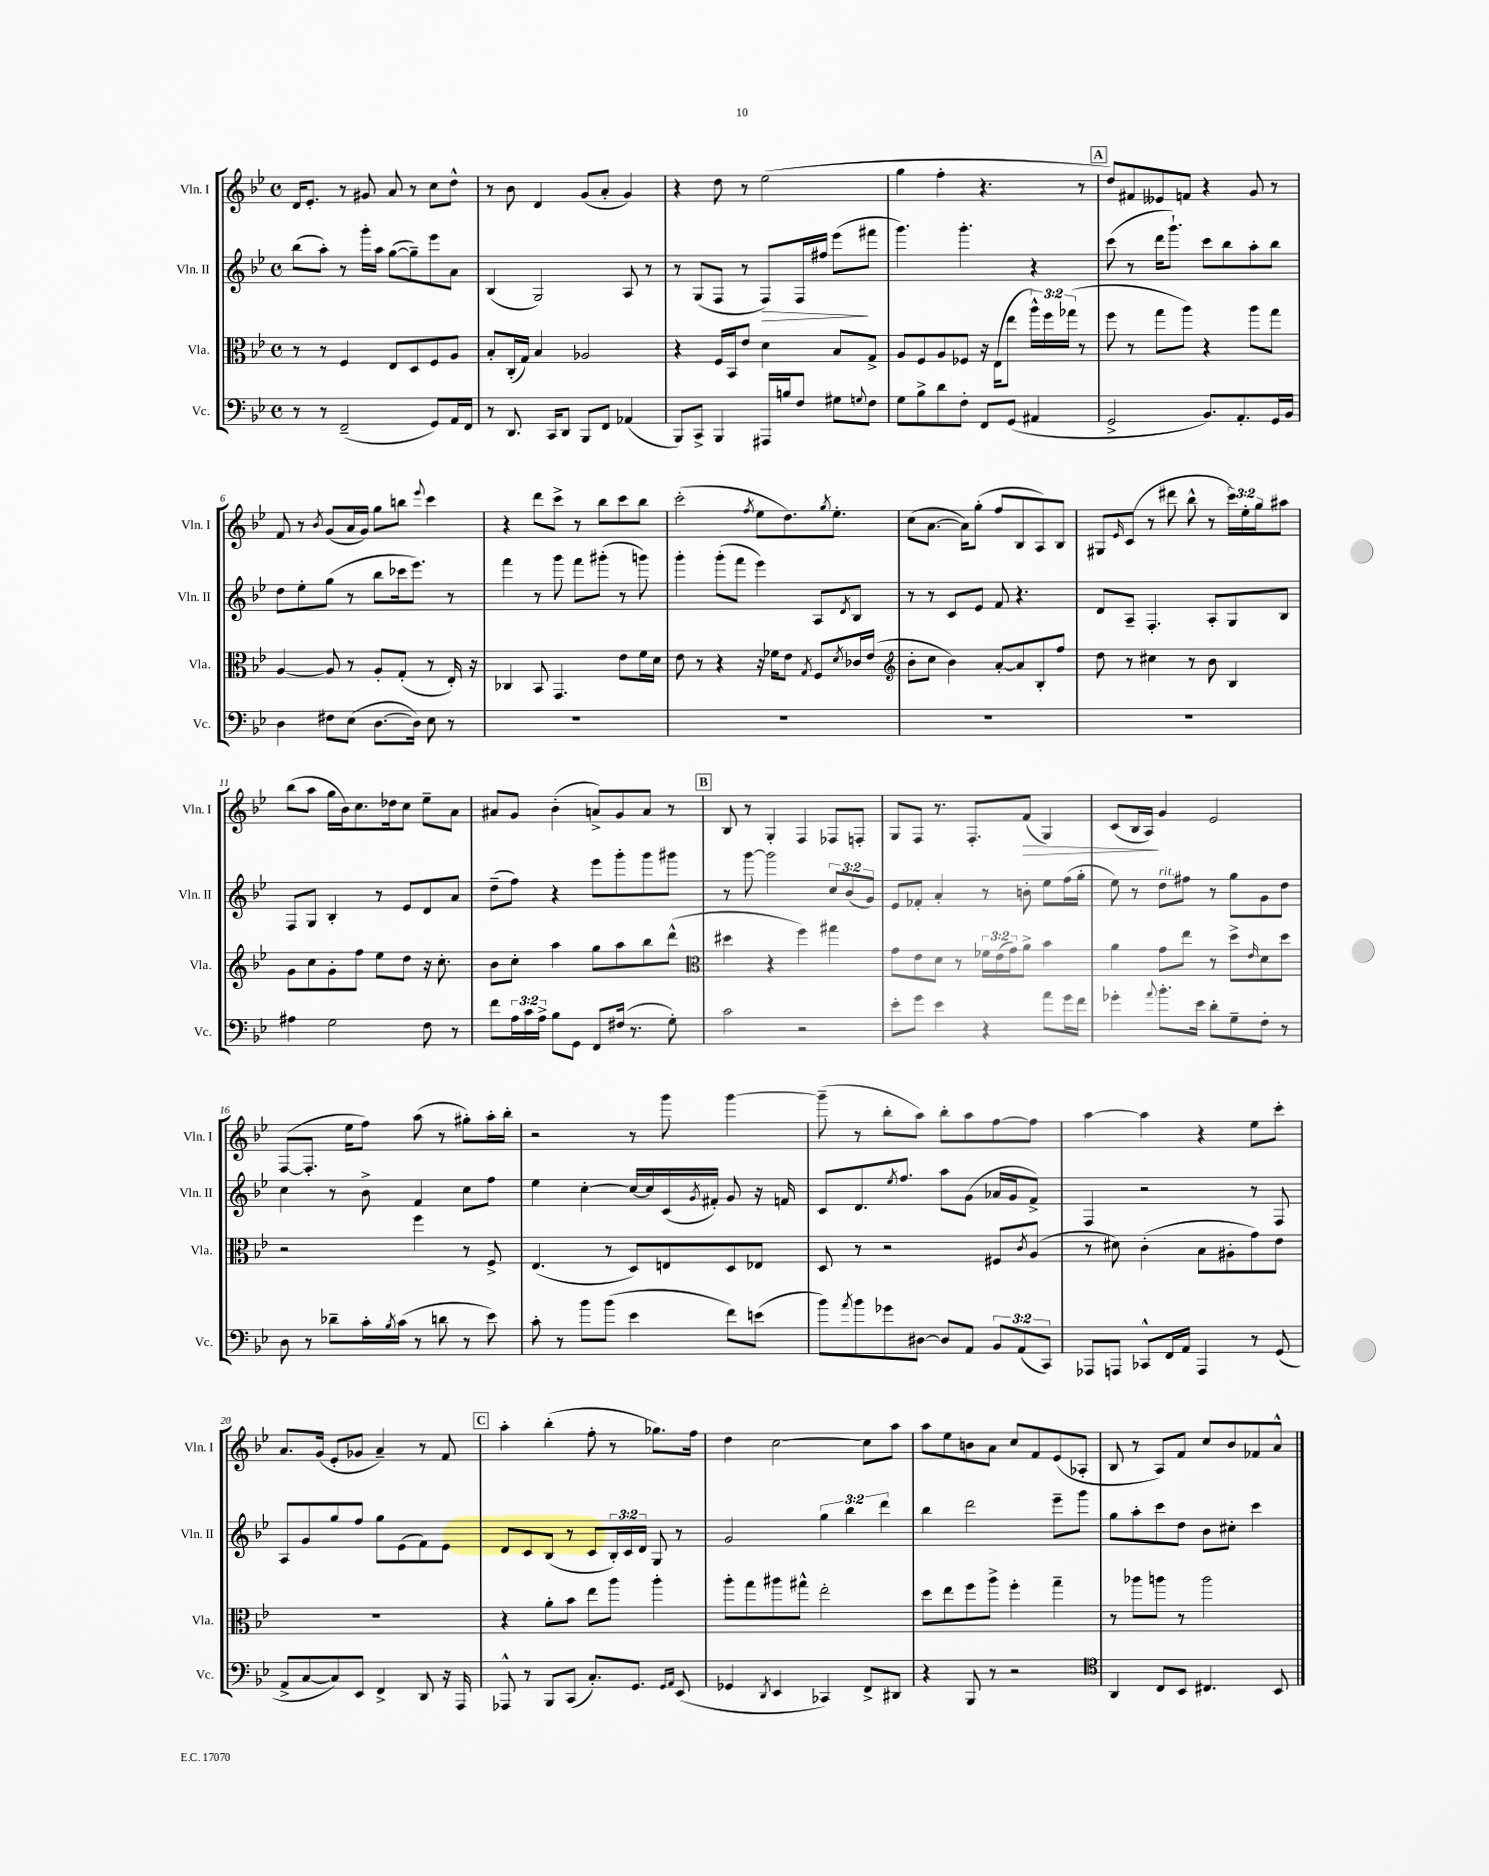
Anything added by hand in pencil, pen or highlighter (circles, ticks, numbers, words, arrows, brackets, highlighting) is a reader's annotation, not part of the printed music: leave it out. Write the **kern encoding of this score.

**kern	**kern	**kern	**dynam	**kern	**dynam
*part4	*part3	*part2	*part2	*part1	*part1
*staff4	*staff3	*staff2	*staff2	*staff1	*staff1
*I"Vc.	*I"Vla.	*I"Vln. II	*	*I"Vln. I	*
*I'Vc.	*I'Vla.	*I'Vln. II	*	*I'Vln. I	*
*clefF4	*clefC3	*clefG2	*	*clefG2	*
*k[b-e-]	*k[b-e-]	*k[b-e-]	*	*k[b-e-]	*
*M4/4	*M4/4	*M4/4	*	*M4/4	*
*met(c)	*met(c)	*met(c)	*	*met(c)	*
=1	=1	=1	=1	=1	=1
8r	8r	(8bb-\L	.	16d/KL	.
.	.	.	.	8.e-'/J	.
8r	8r	8aa'\J)	.	.	.
(2FF~/	4F/	8r	.	8r	.
.	.	16ggg'\LL	.	8g#X/	.
.	.	16aa\JJ	.	.	.
.	8E-/L	([8gg\L	.	8a/	.
.	8D/	8gg~\])	.	8r	.
8GG/L)	8F/	8eee-\	.	8cc\L	.
16AA/L	8A/J	8a\J	.	8dd^^\J	.
16FF/JJ	.	.	.	.	.
=2	=2	=2	=2	=2	=2
8r	8B-'/L	(4B-/	.	8r	.
8.DD/	(16C'/L	.	.	8b-\	.
.	16G/JJ)	.	.	.	.
.	4B-/	2G/)	.	4d/	.
16CC/KL	.	.	.	.	.
8DD/J	.	.	.	.	.
8BBB-/L	2A-X/	.	.	(8g/L	.
8FF/J	.	.	.	8a'/J	.
(4AA-X/	.	8A/	.	4g/)	.
.	.	8r	.	.	.
=3	=3	=3	=3	=3	=3
8BBB-/L)	4r	8r	.	4r	.
8CC^/J	.	(8G/L	.	.	.
4BBB-/	16F/LL	8F/J	.	8dd\	.
.	16BB-/J	.	.	.	.
.	8e-/J	8r	.	8r	.
!	!	!	!LO:HP:b	!	!
16AAA#X/LL	4d\	8F/L)	>	(2ee-\	.
16Bn/J	.	.	.	.	.
8F/J	.	16F/L	.	.	.
.	.	16ff#X/JJ	.	.	.
8G#X\L	8B-/L	(8eee-\L	.	.	.
8qqGn/	.	.	.	.	.
8F\J	8G^/J	8fff#X\J	]	.	.
=4	=4	=4	=4	=4	=4
8G\L	8A/L	4.ggg\)	.	4gg\	.
8B-^\	8F/	.	.	.	.
8d\	8A/	.	.	4ff'\	.
8F'\J	8F-X/J	4.ggg'\	.	.	.
8FF/L	16r	.	.	4.r	.
.	(16E-\KL	.	.	.	.
(8GG/J	8ee-\J	.	.	.	.
4AA#X/	24aa^^\LL)	4r	.	.	.
.	24ff\	.	.	.	.
.	(24gg-X\JJ	.	.	.	.
.	8r	.	.	8r	.
!!LO:REH:place=s1:t=A
=5	=5	=5	=5	=5	=5
2GG^/	8ff\	(8ccc\	.	8dd/L)	.
.	8r	8r	.	8f#X/	.
.	8gg\L	16ddd\KL	.	8e--X/	.
.	.	8.ggg`\J)	.	.	.
.	8aa\J)	.	.	8fn/J	.
8.BB-/L)	4r	8ccc\L	.	4r	.
.	.	8bb-\	.	.	.
8.AA'/	.	.	.	.	.
.	8aa\L	8aa'\	.	8g/	.
16GG/L	8gg\J	8bb-\J	.	8r	.
16BB-/JJ	.	.	.	.	.
!!LO:LB:g=z
=6	=6	=6	=6	=6	=6
4D\	[4A/	8dd\L	.	8f/	.
.	.	8ee-'\	.	8r	.
.	.	.	.	8qb-/	.
8F#X\L	8A/]	(8gg\J	.	(8g/L	.
(8E-\J	8r	8r	.	16a/L	.
.	.	.	.	16g/JJ)	.
[8.D\L	8A'/L	8bb-\L	.	8gg\L	.
.	(8G'/J	16ccc-X\k	.	8bbn\J	.
16D\Jk])	.	8.eee-\J)	.	.	.
.	.	.	.	8qqeee-/	.
8E-\	8r	.	.	4ccc\	.
8r	16E-'/)	8r	.	.	.
.	16r	.	.	.	.
=7	=7	=7	=7	=7	=7
1r	4C-X/	4fff\	.	4r	.
.	8BB-/	8r	.	8ddd\L	.
.	4.GG/	8ggg\	.	8ccc^\J	.
.	.	8fff\L	.	8r	.
.	.	(8ggg#X'\J	.	8bb-\L	.
.	8e-\L	8r	.	8ccc\	.
.	16f\L	8gggn\)	.	8bb-\J	.
.	16d\JJ	.	.	.	.
=8	=8	=8	=8	=8	=8
1r	8e-\	4ggg'\	.	(2ccc'\	.
.	8r	.	.	.	.
.	4r	(8ggg'\L	.	.	.
.	.	8fff\J	.	.	.
.	.	.	.	8qff/	.
.	16r	4eee-\)	.	8ee-\L	.
.	16f-X\KL	.	.	.	.
.	8e-\J	.	.	8.dd\)	.
.	8qG/	.	.	.	.
.	8F/L	8A/L	.	.	.
.	.	.	.	8qgg/	.
.	.	.	.	8.ee-'\J	.
.	8qd/	8qd/	.	.	.
.	16c-X/L	8B-/J	.	.	.
.	(16e-/JJ	.	.	.	.
=9	=9	=9	=9	=9	=9
*	*clefG2	*	*	*	*
1r	8b-'\L	8r	.	(8cc\L	.
.	8cc\J	8r	.	[8.a\J	.
.	4b-\)	8c/L	.	.	.
.	.	.	.	16a\KL])	.
.	.	8e-/J	.	(8gg'\J	.
.	[8a'/L	8f/	.	8ff/L	.
.	8a/]	4.r	.	8B-/	.
.	8B-'/	.	.	8A/)	.
.	8ff/J	.	.	8B-/J	.
=10	=10	=10	=10	=10	=10
1r	8dd\	8d/L	.	8G#X/L	.
.	.	.	.	16qqe-/	.
.	8r	8A~/J	.	(8c/J	.
.	4cc#X\	4.F'/	.	8r	.
.	.	.	.	8ddd#X\	.
.	8r	.	.	8bb-^^\	.
.	8b-\	8A'/L	.	8r	.
.	4B-/	8G/	.	24ccc\LL)	.
.	.	.	.	24ee-'\	.
.	.	.	.	24gg\J	.
.	.	8B-/J	.	8aa#X\J	.
!!LO:LB:g=z
=11	=11	=11	=11	=11	=11
4A#X\	8g\L	8F/L	.	(8bb-\L	.
.	8cc\	8G/J	.	8aa\J	.
2G\	8g'\	4B-'/	.	16gg\LL	.
.	.	.	.	16b-\J)	.
.	8ff\J	.	.	8.cc\	.
.	8ee-\L	8r	.	.	.
.	.	.	.	16dd-X\k	.
.	8dd\J	8e-/L	.	8cc\J	.
8F\	16r	8d/	.	8ee-~\L	.
.	8.cc'\	.	.	.	.
8r	.	8a/J	.	8a\J	.
=12	=12	=12	=12	=12	=12
8f\L	8b-\L	(8dd~\L	.	8a#X/L	.
24A\L	8cc'\J	8ff\J)	.	8g/J	.
24c\	.	.	.	.	.
24A^\JJ	.	.	.	.	.
8B-\L	4aa\	4r	.	(4b-'\	.
8GG\J	.	.	.	.	.
8FF/L	8gg\L	8eee-\L	.	8an^/L)	.
(16F#X/Jk	8aa\	8ggg'\	.	8g/	.
8.r	.	.	.	.	.
.	8bb-\	8ggg\	.	8a/J	.
8G'\)	(8ddd^^\J	8ggg#X\J	.	8r	.
!!LO:REH:place=s1:t=B
=13	=13	=13	=13	=13	=13
*	*clefC3	*	*	*	*
2c\	4dd#X\	8r	.	8B-/	.
.	.	[8ggg\	.	8r	.
.	4r	2ggg\]	.	4G'/	.
2r	4ff\)	.	.	4F/	.
.	4gg#X\	12cc/L	.	8F-X/L	.
.	.	(12b-/	.	.	.
.	.	.	.	8Fn'/J	.
.	.	12g/J)	.	.	.
=14	=14	=14	=14	=14	=14
8e-'\L	8g\L	8e-/L	.	8G/L	.
8g\J	8e-\	8f-X'/J	.	8F/J	.
4e-\	8d\J	4a'/	.	8.r	.
.	8r	.	.	.	.
.	.	.	.	8.F'/L	.
4r	24f-X\LL	8r	.	.	.
.	(24e-\	.	.	.	.
.	24g\J)	.	.	.	.
!	!	!	!	!	!LO:HP:b
.	8a^\J	8bn'\	.	(8f/J	>
8a\L	4b-\	8ee-\L	.	4G/)	.
16g\L	.	(16ff\L	.	.	.
16f\JJ	.	16gg'\JJ	.	.	.
=15	=15	=15	=15	=15	=15
4g-X'\	4a\	8ee-\)	.	(8c/L	.
.	.	8r	.	16B-/L	.
.	.	.	.	16A/JJ)	.
8qqa/	.	.	.	.	.
!	!	!LO:TX:a:i:t=rit.	!	!	!
8.b-'\L	8g\L	8dd\L	.	4g/	]
.	8ee-\J	8ff#X\J	.	.	.
16e-\Jk	.	.	.	.	.
8d'\L	8r	8r	.	2e-/	.
8G~\	8dd^\L	8gg\L	.	.	.
.	16qqe-/	.	.	.	.
8F'\J	8d\	8g\	.	.	.
8r	8dd\J	8dd\J	.	.	.
!!LO:LB:g=z
=16	=16	=16	=16	=16	=16
8D\	2r	4cc\	.	([8F/L	.
8r	.	.	.	8.F'/J]	.
8d-X~\L	.	8r	.	.	.
.	.	.	.	16ee-\KL	.
16c'\L	.	8b-^\	.	8ff\J)	.
8qB-/	.	.	.	.	.
(16c\JJ	.	.	.	.	.
8r	4ff\	4f/	.	(8aa\	.
8dn\	.	.	.	8r	.
8r	8r	8cc\L	.	8gg#X'\L)	.
8e-\)	8F^/	8ff\J	.	16aa'\L	.
.	.	.	.	16bb-'\JJ	.
=17	=17	=17	=17	=17	=17
8c'\	(4.E-/	4ee-\	.	2r	.
8r	.	.	.	.	.
8b-\L	.	[4cc'\	.	.	.
(8b-\J	8r	.	.	.	.
4e-\	8D/L)	16cc/LL_	.	8r	.
.	.	16cc/]	.	.	.
.	8En/	(16c/	.	8ggg\	.
.	.	8qg/	.	.	.
.	.	16f#X'/JJ)	.	.	.
8f\L)	8D/	8g/	.	[4ggg\	.
(8en\J	8E-X/J	16r	.	.	.
.	.	16fn/	.	.	.
=18	=18	=18	=18	=18	=18
8b-\L)	8D/	8c/L	.	(8ggg~\]	.
8qa/	.	.	.	.	.
8b-\	8r	8.d/	.	8r	.
8g-X\	2r	.	.	8bb-'\L	.
.	.	8qee-/	.	.	.
.	.	8.ff/J	.	.	.
[8D#X\J	.	.	.	8aa\J)	.
8D#/L]	.	8aa\L	.	8bb-'\L	.
8AA/J	.	(8g\J	.	8aa\	.
12BB-/L	8F#X/L	16a-X/LL	.	[8ff\	.
.	.	16g/J	.	.	.
(12AA/	.	.	.	.	.
.	8qc/	.	.	.	.
.	(8A/J	8f^/J)	.	8ff\J]	.
12CC/J)	.	.	.	.	.
=19	=19	=19	=19	=19	=19
8AAA-X/L	8r	4F/	.	[4aa\	.
8AAAn/J	8d#X\)	.	.	.	.
8CC-X^^/L	(4c'\	2r	.	4aa\]	.
16FF/L	.	.	.	.	.
16AA/JJ	.	.	.	.	.
4AAA/	8B-\L	.	.	4r	.
.	8A#X'\	.	.	.	.
8r	8g\)	8r	.	8ee-\L	.
(8GG/	8e-\J	8F/	.	8ccc'\J	.
!!LO:LB:g=z
=20	=20	=20	=20	=20	=20
8AA^/L	1r	8A/L	.	8.a/L	.
[8C/	.	8g/	.	.	.
.	.	.	.	(16g/Jk	.
8C/])	.	8gg/	.	8e-'/L	.
8EE-/J	.	8ff/J	.	8g-X/J	.
4FF^/	.	8gg\L	.	4a~/)	.
.	.	(8e-\	.	.	.
8DD/	.	8f\)	.	8r	.
16r	.	8e-\J	.	8f/	.
16AAA/	.	.	.	.	.
!!LO:REH:place=s1:t=C
=21	=21	=21	=21	=21	=21
8AAA-X^^/	4r	8d/L	.	4aa'\	.
8r	.	8c/	.	.	.
8BBB-/L	8a'\L	(8B-/J	.	(4bb-'\	.
(8CC/J	8b-\J	8r	.	.	.
8.C'/L)	8ee-\L	8c/L	.	8ff'\	.
.	8aa\J	24B-'/L)	.	8r	.
.	.	24c/	.	.	.
8.GG/J	.	.	.	.	.
.	.	24d/JJ	.	.	.
.	4aa'\	8G/	.	8.gg-X\L)	.
16qqGG/LL	.	.	.	.	.
16qqAA/JJ	.	.	.	.	.
(8EE-/	.	8r	.	.	.
.	.	.	.	16ff\Jk	.
=22	=22	=22	=22	=22	=22
4GG-X/	8aa'\L	2g/	.	4dd\	.
.	8gg\	.	.	.	.
8qDD/	.	.	.	.	.
4EE-/	8aa#X\	.	.	[2cc\	.
.	8gg#X^^\J	.	.	.	.
4CC-X/)	2ee-'\	6gg\	.	.	.
.	.	6bb-\	.	.	.
8FF^/L	.	.	.	8cc\L]	.
.	.	6ddd\	.	.	.
8DD#X/J	.	.	.	8aa\J	.
=23	=23	=23	=23	=23	=23
4r	8dd\L	4bb-\	.	8aa\L	.
.	8ee-\	.	.	8ee-\	.
8BBB-/	8ff\	2ddd\	.	8bn\	.
8r	8aa^\J	.	.	8a\J	.
2r	4ff'\	.	.	8cc/L	.
.	.	.	.	8f/	.
.	4gg~\	8eee-~\L	.	(8e-/	.
.	.	8ggg\J	.	8A-X'/J	.
=24	=24	=24	=24	=24	=24
*clefC4	*	*	*	*	*
4AA/	8r	8gg\L	.	8B-/	.
.	8aa-X\L	8aa'\	.	8r	.
8C/L	8aan\J	8ccc\	.	8A/L)	.
8BB-/J	8r	8dd\J	.	8f/J	.
4.C#X/	2aa\	8b-\L	.	8cc/L	.
.	.	8cc#X'\J	.	8b-/	.
.	.	4ccc\	.	8f-X/	.
8BB-/	.	.	.	8a^^/J	.
==	==	==	==	==	==
*-	*-	*-	*-	*-	*-
